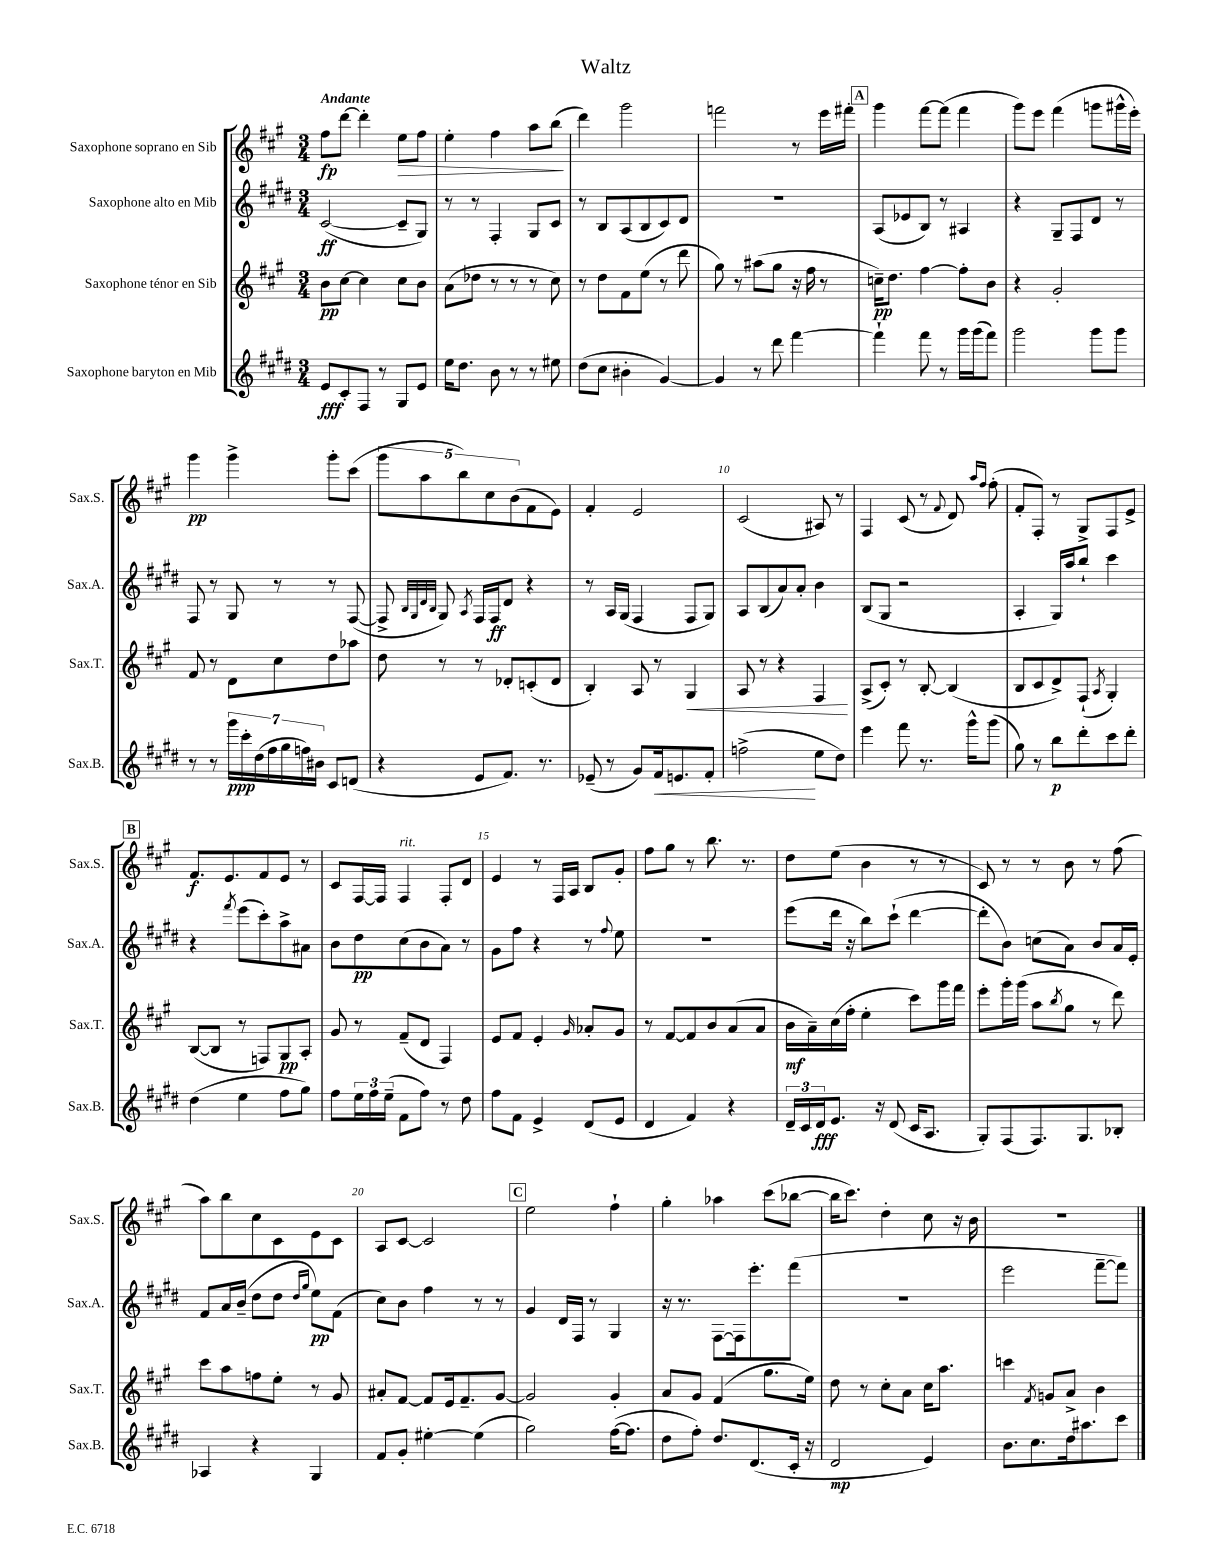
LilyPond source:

\header { title = "Waltz" }
<<
\new StaffGroup <<
\new Staff = "s0" \with { instrumentName = "Saxophone soprano en Sib" shortInstrumentName = "Sax.S." } {
    \clef treble \key a \major \numericTimeSignature \time 3/4 \tempo "Andante"
    fis''8\fp d'''8~ d'''4-. e''8\> fis''8 |
    e''4-. fis''4 a''8 b''8\!( |
    d'''4) gis'''2 |
    f'''2 r8 e'''16 fis'''16-. |
    \mark \markup { \box "A" } gis'''4 fis'''8~ fis'''8( fis'''4 |
    gis'''8) e'''8 fis'''4( g'''8 gis'''16-^ e'''16-.) |
    gis'''4\pp gis'''4-> gis'''8-. cis'''8( |
    \tuplet 5/4 { gis'''8 a''8 b''8) cis''8 b'8( } fis'8 e'8) |
    fis'4-. e'2 |
    cis'2( ais8) r8 |
    fis4 cis'8( r8 \appoggiatura { fis'8 } d'8) \grace { a''16 fis''16 } fis''8-.( |
    fis'8-. fis8-.) r8 gis8-> fis8 e'8-> |
    \mark \markup { \box "B" } fis'8.\f e'8. fis'8 e'8 r8 |
    cis'8 fis16~ fis16 fis4^\markup { \italic "rit." } fis8-. d'8 |
    e'4 r8 fis16 a16 b8 gis'8-. |
    fis''8 gis''8 r8 b''8. r8. |
    d''8 e''8( b'4 r8 r8 |
    cis'8) r8 r8 b'8 r8 fis''8( |
    a''8) b''8 cis''8 cis'8 e'8 cis'8 |
    a8 cis'8~ cis'2 |
    \mark \markup { \box "C" } e''2 fis''4-! |
    gis''4-. aes''4 cis'''8( bes''8~ |
    bes''16 cis'''8.) d''4-. cis''8 r16 b'16 |
    R2. \bar "|." |
}
\new Staff = "s1" \with { instrumentName = "Saxophone alto en Mib" shortInstrumentName = "Sax.A." } {
    \clef treble \key e \major \numericTimeSignature \time 3/4
    cis'2~\ff( cis'8-- gis8) |
    r8 r8 fis4-. gis8 cis'8 |
    r8 b8 a8( b8 cis'8) dis'8 |
    R2. |
    \mark \markup { \box "A" } a8( ees'8 b8) r8 ais4 |
    r4 gis8-- fis8 dis'8 r8 |
    fis8 r8 gis8 r8 r8 fis8~( |
    fis8-> \grace { b32 gis32 dis'32 b32 } gis8) \acciaccatura { a8 } fis16 fis16\ff dis'8 r4 |
    r8 a16 gis16( fis4 fis8 gis8) |
    a8 b8( a'8) a'8-. b'4 |
    b8( gis8 r2 |
    a4-. gis16) a''16 b''8-! cis'''4 |
    \mark \markup { \box "B" } r4 \acciaccatura { fis'''8 } e'''8( cis'''8-.) a''8-> ais'8 |
    b'8 dis''8\pp cis''8( b'8 a'8) r8 |
    gis'8 fis''8 r4 r8 \appoggiatura { fis''8 } e''8 |
    R2. |
    e'''8( dis'''16 r16 b''8) cis'''8-!( dis'''4~ |
    dis'''8-. b'8) c''8( a'8) b'8 a'16 e'16-. |
    fis'8 a'16 b'16--( dis''8 dis''8 \grace { dis''16 gis''16 } e''8\pp) fis'8( |
    cis''8) b'8 fis''4 r8 r8 |
    \mark \markup { \box "C" } gis'4 dis'16 fis16 r8 gis4 |
    r16 r8. fis8~ fis16 e'''8.-. fis'''8( |
    R2. |
    e'''2 fis'''8~-- fis'''8) \bar "|." |
}
\new Staff = "s2" \with { instrumentName = "Saxophone ténor en Sib" shortInstrumentName = "Sax.T." } {
    \clef treble \key a \major \numericTimeSignature \time 3/4
    b'8\pp cis''8~ cis''4 cis''8 b'8 |
    a'8( des''8 r8 r8 r8 cis''8) |
    r8 d''8 fis'8 e''8( r8 d'''8 |
    gis''8) r8 ais''8( gis''8 r16 fis''16 r8 |
    \mark \markup { \box "A" } c''16--\pp) d''8. fis''4~ fis''8-. b'8 |
    r4 gis'2-. |
    fis'8 r8 d'8 cis''8 d''8 aes''8 |
    d''8 r8 r8 des'8-. c'8-.( des'8 |
    b4-.) a8 r8 gis4\< |
    a8 r8 r4 fis4\! |
    a8->( cis'8-.) r8 b8~-. b4( |
    b8 cis'8 d'8->) fis8-!( \acciaccatura { a8 } gis4-.) |
    \mark \markup { \box "B" } b8~( b8 r8 f8) gis8\pp a8-. |
    gis'8 r8 fis'8--( d'8 fis4) |
    e'8 fis'8 e'4-. \grace { gis'16 } aes'8-. gis'8 |
    r8 fis'8~ fis'8 b'8 a'8( a'8 |
    b'16\mf a'16--) cis''16( fis''16-. e''4-. cis'''8) gis'''16 fis'''16 |
    e'''8-. gis'''16-. gis'''16( a''8 \acciaccatura { b''8 } gis''8 r8 d'''8) |
    cis'''8 a''8 f''8 e''8-. r8 gis'8 |
    ais'8-. fis'8~ fis'8 e'16 fis'8.-- gis'8~ |
    \mark \markup { \box "C" } gis'2 gis'4-. |
    a'8 gis'8 fis'4( gis''8. e''16) |
    d''8 r8 cis''8-. a'8 cis''16 a''8. |
    c'''4 \acciaccatura { fis'8 } g'8 a'8-> b'4 \bar "|." |
}
\new Staff = "s3" \with { instrumentName = "Saxophone baryton en Mib" shortInstrumentName = "Sax.B." } {
    \clef treble \key e \major \numericTimeSignature \time 3/4
    e'8\fff cis'8-. fis8 r8 gis8 e'8 |
    e''16 dis''8. b'8 r8 r8 eis''8 |
    dis''8( cis''8 bis'4-. gis'4~) |
    gis'4 r8 dis'''8 fis'''4~ |
    \mark \markup { \box "A" } fis'''4-! fis'''8 r8 gis'''16 gis'''16( fis'''8) |
    gis'''2 gis'''8 gis'''8 |
    r8 r8 \tuplet 7/4 { gis'''16\ppp cis'''16-. dis''16( fis''16 gis''16 f''16) bis'16 } cis'8 d'8( |
    r4 e'8 fis'8.) r8. |
    ees'8--( r8 gis'8) fis'16\< e'8. fis'8-. |
    f''2->\!( e''8 dis''8) |
    e'''4 fis'''8 r8. gis'''16-^ gis'''8( |
    gis''8) r8 b''8\p dis'''8-. cis'''8 dis'''8-. |
    \mark \markup { \box "B" } dis''4( e''4 fis''8 gis''8) |
    fis''8 \tuplet 3/2 { e''16 fis''16 e''16--( } fis'8 fis''8) r8 dis''8 |
    fis''8 fis'8 e'4-> dis'8( e'8 |
    dis'4 fis'4) r4 |
    \tuplet 3/2 { dis'16-- cis'16 dis'16\fff } e'8. r16 dis'8( cis'16 a8. |
    gis8-.) fis8( fis8.) gis8. bes8-. |
    aes4 r4 gis4 |
    fis'8 gis'8-. eis''4~-. eis''4( |
    \mark \markup { \box "C" } gis''2) fis''16~( fis''8. |
    dis''8 fis''8-.) dis''8. dis'8.( cis'16-. r16 |
    dis'2\mp e'4) |
    b'8. cis''8. dis''16 ais''8. cis'''8 \bar "|." |
}
>>
>>
\layout { \context { \Score \override BarNumber.break-visibility = ##(#f #t #t) barNumberVisibility = #(every-nth-bar-number-visible 5) } }
